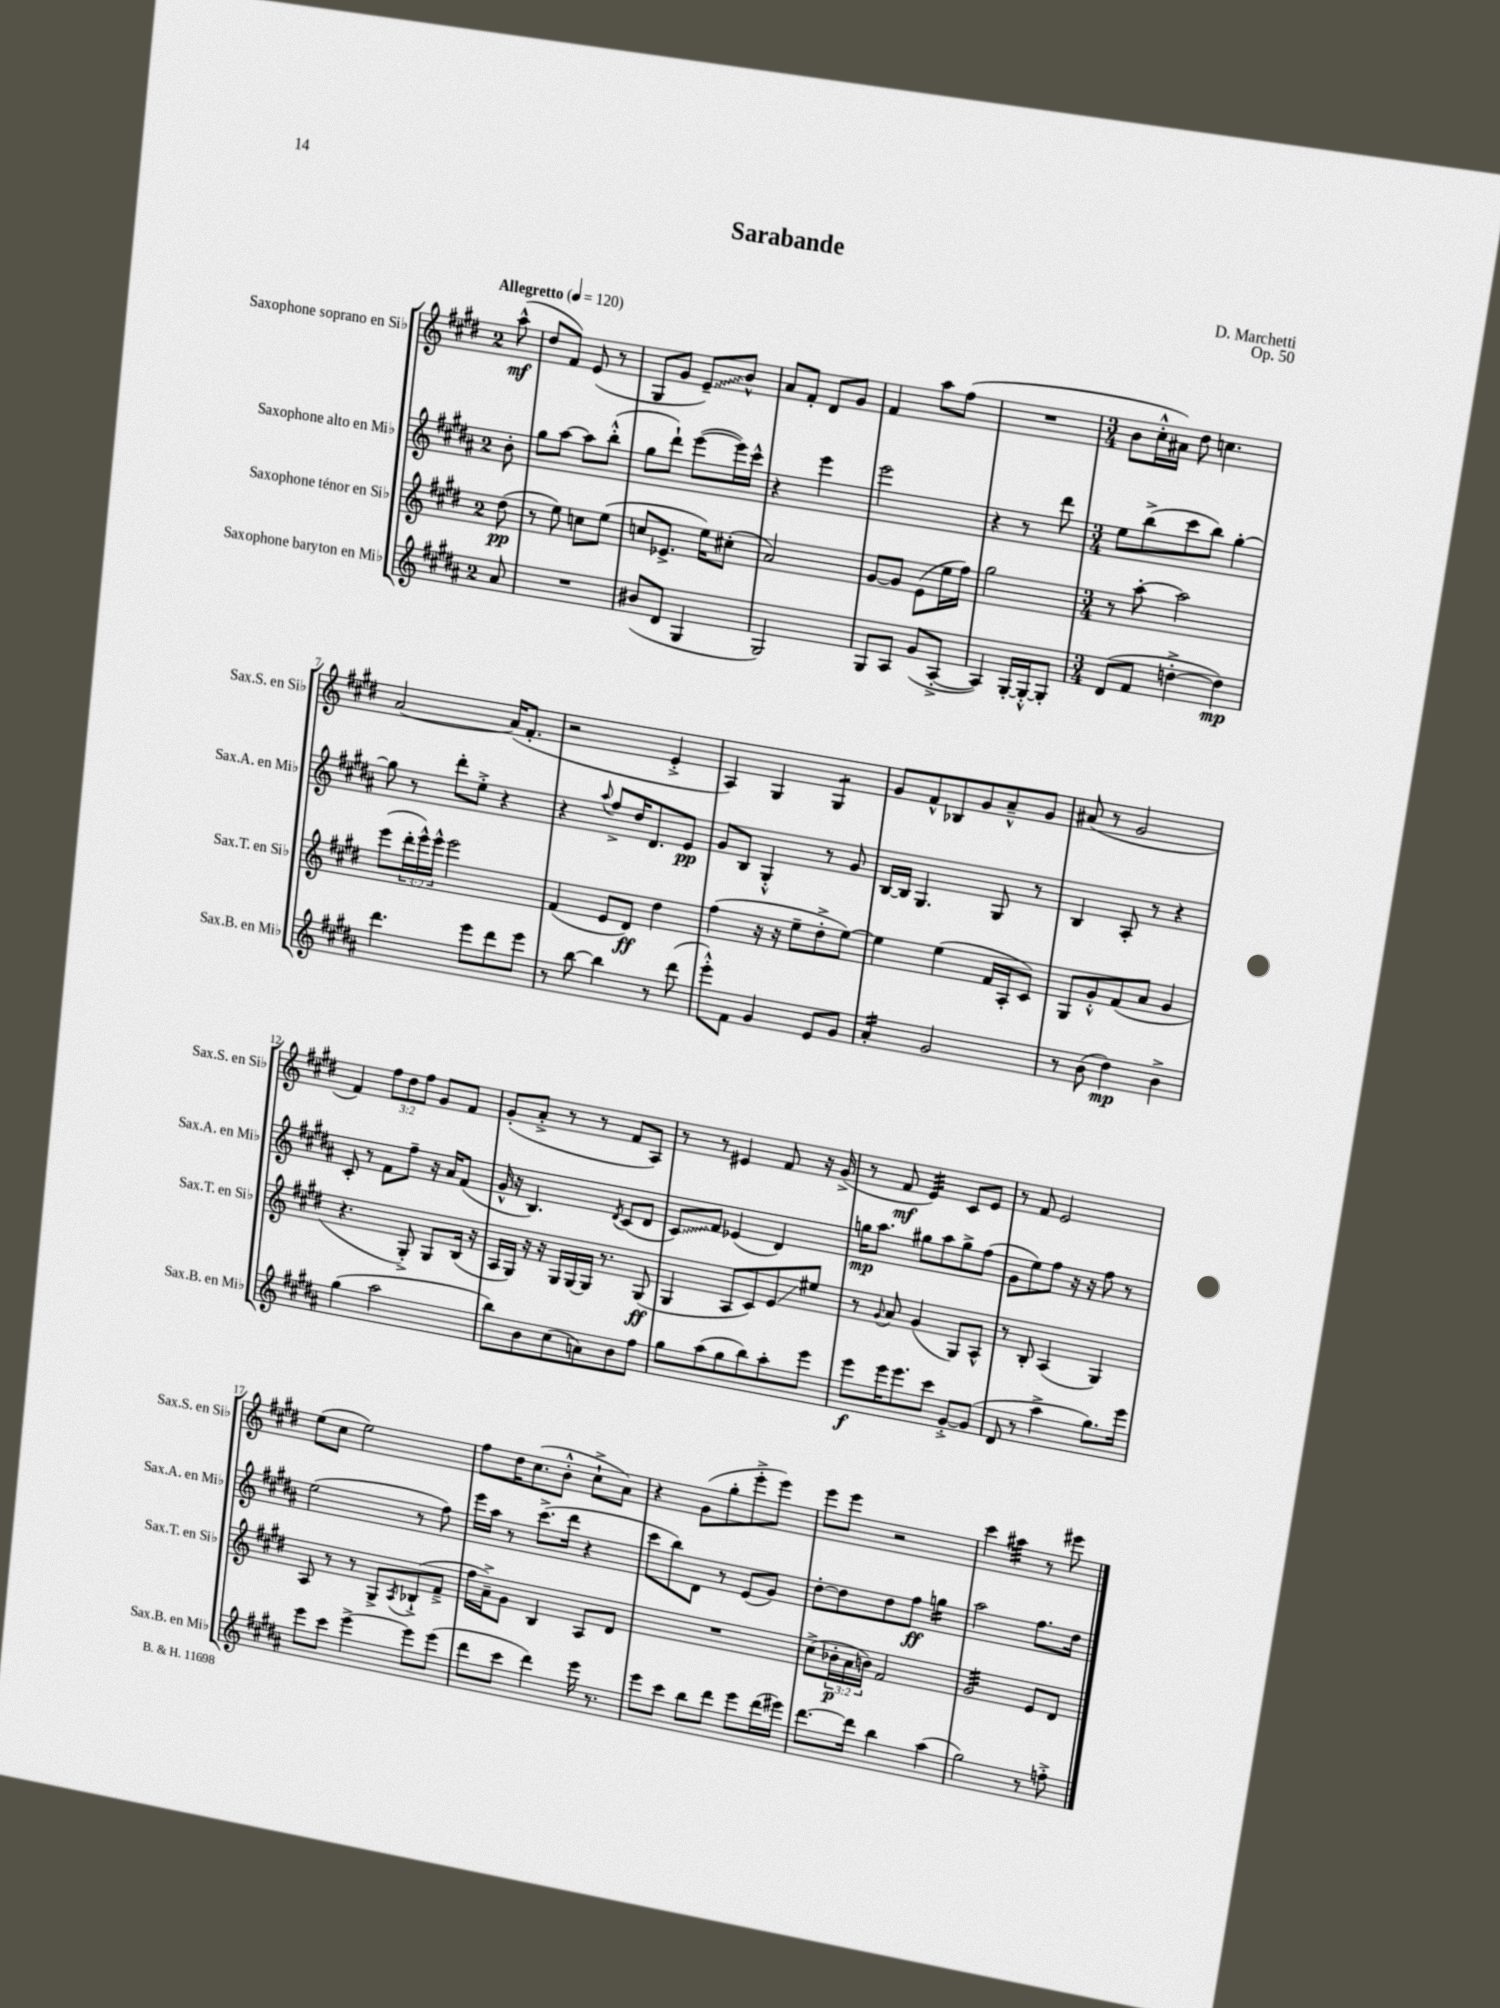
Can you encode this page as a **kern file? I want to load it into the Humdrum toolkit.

**kern	**kern	**kern	**kern
*staff4	*staff3	*staff2	*staff1
*clefG2	*clefG2	*clefG2	*clefG2
*k[f#c#g#d#a#]	*k[f#c#g#d#]	*k[f#c#g#d#a#]	*k[f#c#g#d#]
*M2/4	*M2/4	*M2/4	*M2/4
*MM120	*MM120	*MM120	*MM120
8a#	(8dd#	8b'	(8aa^^
=	=	=	=
2r	8r	8gg#	8dd#
.	8ee)	[8aa#	8f#)
.	8cc	8aa#]	(8e
.	(8ee	(8bb'^^	8r
=	=	=	=
(8b#	8cc	8gg#	8G#
8d#	8.e-^	8ddd#`)	8g#
4G#	.	([8eee	8e~)
.	16ee)	.	.
.	(8cc#'	16eee])	8b^^
.	.	16ccc#^^	.
=	=	=	=
2G#)	2a)	4r	8a
.	.	.	8f#'
.	.	4eee	8d#
.	.	.	8g#
=	=	=	=
8G#	[8g#	2eee	4f#
8A#	8g#]	.	.
(8g#	(8e	.	8aa
[8A#'^	16ee	.	(8ff#
.	16ff#)	.	.
=	=	=	=
4A#])	2gg#	4r	2r
[16G#'	.	8r	.
16G#'^^_	.	.	.
8G#']	.	8ddd#	.
=	=	=	=
*M3/4	*M3/4	*M3/4	*M3/4
(8d#	8r	8ee	8b
8f#	[8aa'	(8bb^	16cc#'^^
.	.	.	16a#)
[4dd'^	2aa]	8ccc#	8dd#
.	.	8bb)	4.cc
4dd])	.	[4gg#'	.
=	=	=	=
4.ddd#	(8eee	8gg#]	[2a
.	24ddd#'	8r	.
.	24eee^^)	.	.
.	24eee^^	.	.
.	2eee	8ddd#'	.
8eee	.	8ee'^	.
8ddd#	.	4r	(16a]
.	.	.	8.f#'
8eee	.	.	.
=	=	=	=
8r	(4f#	4r	2r
[8bb	.	.	.
.	.	8qqaa#	.
4bb]	8e	8ff#^	.
.	8d#)	16dd#	.
.	.	8.d#	.
8r	4dd#	.	4e'^
(8ddd#	.	8e	.
=	=	=	=
8eee'^^)	(4ff#	8g#	4A)
8f#	.	8B	.
4g#	16r	4G#'^^	4G#
.	16r	.	.
.	8ee~	.	.
8e	8dd#'^	8r	4G#
8g#	[8ee)	8g#	.
=	=	=	=
4a#'	4ee]	[16B	8g#
.	.	16B]	.
.	.	4.G#	8f#^^
2g#	(4ee	.	8B-
.	.	.	8g#
.	16f#	8G#	8a~^^
.	16A'	.	.
.	8c#)	8r	8g#
=	=	=	=
8r	8G#	4B	(8a#
(8b	8g#'^^	.	8r
4dd#)	(8f#	8A#'	2g#
.	8a	8r	.
4b^	4g#	4r	.
=	=	=	=
(4gg#	4.r	8c#'	4f#)
.	.	8r	.
2aa#	.	8f#	12ff#
.	.	.	12dd#
.	8G#'^)	8ff#~	.
.	.	.	12ff#
.	8G#	16r	8g#
.	.	16a#	.
.	(16B	(8f#	8f#
.	16r	.	.
=	=	=	=
8bb)	16A	16g#^^	(8g#'
.	16G#)	16r	.
8b	16r	4.B)	8a'^
.	16r	.	.
(8cc#	16G#	.	8r
.	[16G#	.	.
8a)	16G#]	.	8r
.	8.r	.	.
.	.	8qd#	.
8b	.	(8c#	8f#
8ff#	(8G#	8d#	8A)
=	=	=	=
8gg#	4G#	8c#)	8r
(8aa#	.	8f#	8r
8gg#	8A	(4e-	4e#
8bb)	8c#)	.	.
8aa#'	8e	4d#)	8f#
8eee	8ee#	.	16r
.	.	.	(16g#^
=	=	=	=
8eee	8r	16gg	8r
.	.	8.aa#	.
.	8qqg#	.	.
16eee	8a	.	8f#
8.eee	.	.	.
.	(4g#	8gg#	4e)
8ccc#	.	8aa#	.
[8g#'^	8G#)	8gg#^	8c#
(8g#]	8A^^	(8ff#	8e
=	=	=	=
8d#	8r	8g#	8r
8r	8B'	8ee)	8f#
4aa#^	(4A	8ff#	2e
.	.	16r	.
.	.	16r	.
8.gg#)	4G#)	8ff#	.
.	.	8r	.
16eee	.	.	.
=	=	=	=
8eee	8A	(2ee	(8ee
8ccc#	8r	.	8cc#
[4eee^	8r	.	2ee)
.	8G#^	.	.
.	8qA	.	.
8eee]	(8B-`^	8r	.
(8eee	8f#~^	8ff#)	.
=	=	=	=
8ddd#	16ff#	16eee	8ff#
.	16a~^)	16aa#	.
8ccc#	8g#	8r	16dd#
.	.	.	(8.cc#
4ddd#)	4B	(8.ccc#^	.
.	.	.	8b'^^
.	.	16ddd#	.
16eee	8A	4r	8cc#`^
8.r	.	.	.
.	8d#	.	8a)
=	=	=	=
8eee	2.r	8ccc#	4r
8ccc#	.	8bb)	.
8bb	.	8d#	(8g#
8ddd#	.	8r	8gg#'
8eee	.	(8e	8eee'^
(16ddd#	.	8g#)	8eee)
16eee#)	.	.	.
=	=	=	=
[8.ddd#	(8cc#^	[8dd#'	8eee
.	24b-'	8dd#]	8eee
.	24a	.	.
16ddd#]	.	.	.
.	24b)	.	.
4bb	2f#	8dd#	2r
.	.	8ff#	.
(4aa#	.	4gg	.
=	=	=	=
2gg#)	2g#	2aa#	4ccc#
.	.	.	4aa#
8r	8e	8.ff#	8r
8ff'^	8d#	.	8eee#
.	.	16dd#	.
==	==	==	==
*-	*-	*-	*-
